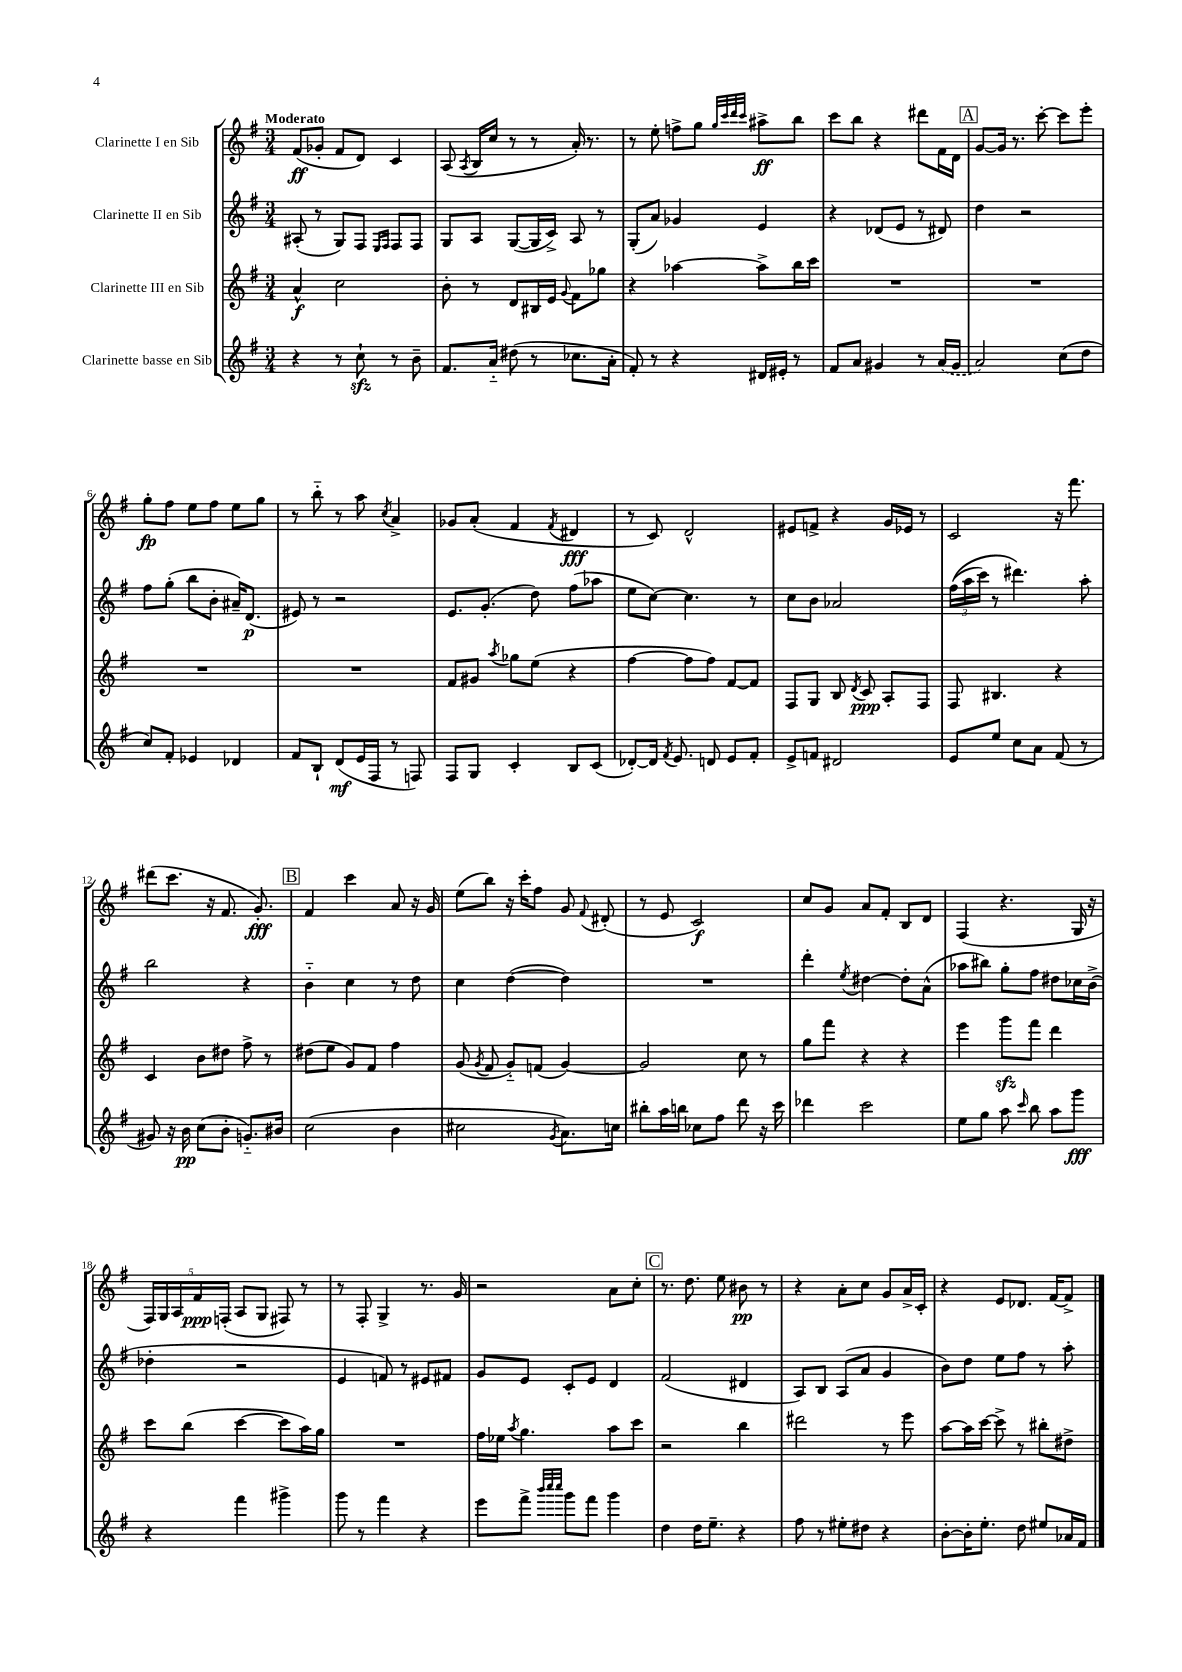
<<
\new StaffGroup <<
\new Staff = "s0" \with { instrumentName = "Clarinette I en Sib" } {
    \clef treble \key g \major \numericTimeSignature \time 3/4 \tempo "Moderato"
    \autoBeamOff fis'8[\ff( ges'8]-. fis'8[ d'8]) c'4 |
    a8( \acciaccatura { a8 } b16[ c''16] r8 r8 a'16-.) r8. |
    r8 e''8-. f''8[-> g''8] \grace { g''32[ c'''32 d'''32 c'''32] } ais''8[->\ff b''8] |
    c'''8[ b''8] r4 dis'''8[ fis'16 d'16] |
    \mark \markup { \box "A" } g'8[~ g'16] r8. c'''8~-. c'''8[ e'''8]-. |
    g''8[-.\fp fis''8] e''8[ fis''8] e''8[ g''8] |
    r8 b''8-_ r8 a''8 \acciaccatura { c''8 } a'4-> |
    ges'8[ a'8]-.( fis'4 \acciaccatura { fis'8 } dis'4\fff |
    r8 c'8) d'2-^ |
    eis'8[ f'8]-> r4 g'16[ ees'16] r8 |
    c'2 r16 fis'''8. |
    dis'''8[( c'''8.] r16 fis'8. g'8.-.\fff) |
    \mark \markup { \box "B" } fis'4 c'''4 a'8 r16 g'16 |
    e''8[( b''8]) r16 c'''16[-. fis''8] g'8 \appoggiatura { fis'8 } dis'8-.( |
    r8 e'8 c'2\f) |
    c''8[ g'8] a'8[ fis'8]-. b8[ d'8] |
    fis4( r4. g16 r16 |
    \tuplet 5/4 { fis16[) g16 a16 fis'16\ppp f16]-.( } a8[ g8] fis8) r8 |
    r8 fis8-. g4-> r8. g'16 |
    r2 a'8[ c''8]-. |
    \mark \markup { \box "C" } r8. d''8. e''8 bis'8\pp r8 |
    r4 a'8[-. c''8] g'8[ a'16-> c'16]-. |
    r4 e'8[ des'8.] fis'16[~ fis'8]-> \bar "|." |
}
\new Staff = "s1" \with { instrumentName = "Clarinette II en Sib" } {
    \clef treble \key g \major \numericTimeSignature \time 3/4
    \autoBeamOff ais8-.( r8 g8[) fis8] \grace { e16[ fis16] } fis8[ fis8] |
    g8[ a8] g8[~( g16 c'16]->) a8 r8 |
    g8[-.( a'8]) ges'4 e'4 |
    r4 des'8[( e'8] r8 dis'8) |
    \mark \markup { \box "A" } d''4 r2 |
    fis''8[ g''8]-.( b''8[ b'8]-. ais'16[--) d'8.]\p( |
    eis'8) r8 r2 |
    e'8.[ g'8.]-.( d''8) fis''8[( aes''8] |
    e''8[ c''8]~) c''4. r8 |
    c''8[ b'8] aes'2 |
    \tuplet 3/2 { fis''16[(\( a''16 c'''16]) } r8 dis'''4.\) a''8-. |
    b''2 r4 |
    \mark \markup { \box "B" } b'4-_ c''4 r8 d''8 |
    c''4 d''4~( d''4) |
    R2. |
    d'''4-. \acciaccatura { e''8 } dis''4~ dis''8[-. a'8]-^( |
    aes''8[ bis''8]) g''8[-. fis''8] dis''8[ ces''16 b'16]->( |
    des''4-. r2 |
    e'4 f'8) r8 eis'8[ fis'8] |
    g'8[ e'8] c'8[-. e'8] d'4 |
    \mark \markup { \box "C" } fis'2( dis'4 |
    a8[) b8] a8[( a'8] g'4 |
    b'8[) d''8] e''8[ fis''8] r8 a''8-. \bar "|." |
}
\new Staff = "s2" \with { instrumentName = "Clarinette III en Sib" } {
    \clef treble \key g \major \numericTimeSignature \time 3/4
    \autoBeamOff a'4-^\f c''2 |
    b'8-. r8 d'8[ bis16 e'16] \appoggiatura { g'8 } fis'8[ ges''8] |
    r4 aes''4~ aes''8[-> b''16 c'''16] |
    R2. |
    \mark \markup { \box "A" } R2. |
    R2. |
    R2. |
    fis'8[ gis'8] \acciaccatura { a''8 } ges''8[ e''8]( r4 |
    fis''4~ fis''8[ fis''8]) fis'8[~ fis'8] |
    fis8[ g8] b8 \acciaccatura { d'8 } c'8\ppp a8[-. fis8] |
    fis8 bis4. r4 |
    c'4 b'8[ dis''8] fis''8-> r8 |
    \mark \markup { \box "B" } dis''8[( e''8] g'8[) fis'8] fis''4 |
    g'8( \acciaccatura { g'8 } fis'8 g'8[-_) f'8]( g'4~) |
    g'2 c''8 r8 |
    g''8[ fis'''8] r4 r4 |
    e'''4 g'''8[\sfz fis'''8] d'''4 |
    c'''8[ b''8]( c'''4~ c'''8[ a''16) g''16] |
    R2. |
    fis''16[ ees''16] \acciaccatura { a''8 } g''4. a''8[ c'''8] |
    \mark \markup { \box "C" } r2 b''4 |
    dis'''2 r8 e'''8 |
    a''8[~ a''16 c'''16]~ c'''8-> r8 bis''8[-. dis''8]-> \bar "|." |
}
\new Staff = "s3" \with { instrumentName = "Clarinette basse en Sib" } {
    \clef treble \key g \major \numericTimeSignature \time 3/4
    \autoBeamOff r4 r8 c''8-!\sfz r8 b'8-- |
    fis'8.[ a'16]-_ dis''8( r8 ces''8.[ a'16]-. |
    fis'8-.) r8 r4 dis'16[ eis'16]-. r8 |
    fis'8[ a'8] gis'4 r8 \once \slurDashed a'16[( gis'16] |
    \mark \markup { \box "A" } a'2) c''8[( d''8] |
    c''8[) fis'8]-. ees'4 des'4 |
    fis'8[ b8]-! d'8[\mf( e'16 fis16] r8 f8) |
    fis8[ g8] c'4-. b8[ c'8]( |
    des'8[~-.) des'16] \acciaccatura { fis'8 } e'8. d'8 e'8[ fis'8]-. |
    e'8[-> f'8] dis'2 |
    e'8[ e''8] c''8[ a'8] fis'8( r8 |
    gis'8) r16 b'16\pp c''8[( b'8]-. g'8.[-_) bis'16] |
    \mark \markup { \box "B" } c''2( b'4 |
    cis''2 \acciaccatura { g'8 } a'8.[) c''16] |
    bis''8[-. a''16 b''16] ces''8[ fis''8] d'''8 r16 c'''16 |
    des'''4 c'''2 |
    e''8[ g''8] a''8 \grace { c'''16 } b''8 a''8[ g'''8]\fff |
    r4 fis'''4 gis'''4-> |
    g'''8 r8 fis'''4 r4 |
    e'''8[ fis'''8]-> \grace { b'''32[ c''''32 c''''32] } g'''8[ fis'''8] g'''4 |
    \mark \markup { \box "C" } d''4 d''16[ e''8.]-- r4 |
    fis''8 r8 eis''8[-. dis''8] r4 |
    b'8[~-. b'16-. e''8.]-. d''8 eis''8[ aes'16 fis'16] \bar "|." |
}
>>
>>
